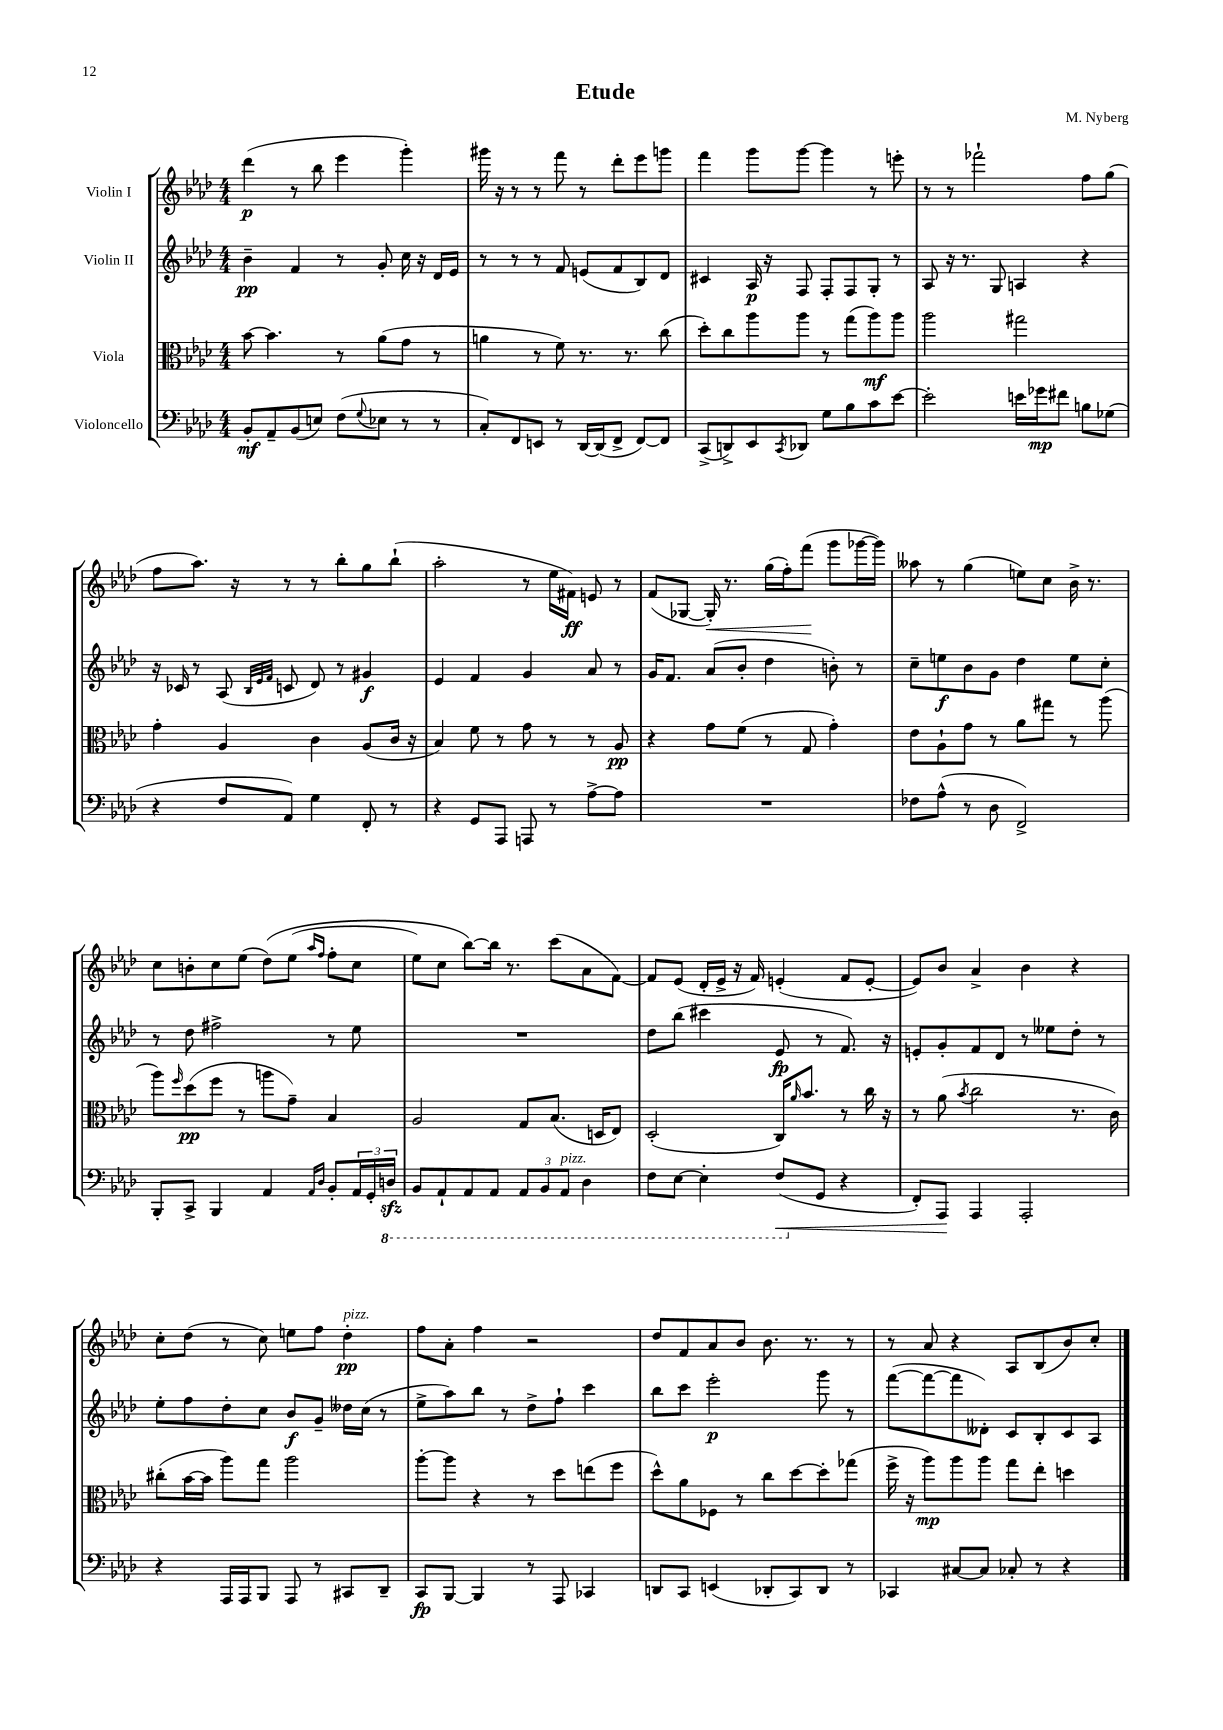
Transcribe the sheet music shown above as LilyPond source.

\header { title = "Etude" composer = "M. Nyberg" }
<<
\new StaffGroup <<
\new Staff = "s0" \with { instrumentName = "Violin I" } {
    \clef treble \key aes \major \numericTimeSignature \time 4/4
    des'''4\p( r8 bes''8 ees'''4 g'''4-.) |
    gis'''16 r16 r8 r8 f'''8 r8 des'''8-. ees'''8 g'''8 |
    f'''4 g'''8 g'''8~ g'''4 r8 e'''8-. |
    r8 r8 fes'''2-! f''8 g''8( |
    f''8 aes''8.) r16 r8 r8 bes''8-. g''8 bes''8-!( |
    aes''2-. r8 ees''16 fis'16\ff) e'8 r8 |
    f'8( ges8~ ges16-.\<) r8. g''16( f''16-.) f'''8\!( g'''8 ges'''16~ ges'''16) |
    aeses''8 r8 g''4( e''8) c''8 bes'16-> r8. |
    c''8 b'8-. c''8 ees''8( des''8)\( ees''8( \grace { aes''16 f''16 } f''8-. c''8 |
    ees''8) c''8 bes''8~\) bes''16 r8. c'''8( aes'8 f'8~) |
    f'8 ees'8( des'16-. ees'16-> r16 f'16) e'4-.( f'8 e'8~-. |
    e'8) bes'8 aes'4-> bes'4 r4 |
    c''8-. des''8( r8 c''8) e''8 f''8 des''4-.\pp^\markup { \italic "pizz." } |
    f''8 aes'8-. f''4 r2 |
    des''8 f'8 aes'8 bes'8 bes'8. r8. r8 |
    r8 aes'8 r4 aes8 bes8( bes'8) c''8-. \bar "|." |
}
\new Staff = "s1" \with { instrumentName = "Violin II" } {
    \clef treble \key aes \major \numericTimeSignature \time 4/4
    bes'4--\pp f'4 r8 g'8-. c''16 r16 des'16 ees'16 |
    r8 r8 r8 f'8 e'8( f'8 bes8) des'8 |
    cis'4 aes16\p r16 f8 f8-. f8 g8-. r8 |
    aes8 r16 r8. g8 a4 r4 |
    r16 ces'16 r8 aes8( \grace { bes32 ees'32 f'32 } c'8 des'8) r8 gis'4\f |
    ees'4 f'4 g'4 aes'8 r8 |
    g'16 f'8. aes'8( bes'8-. des''4 b'8-.) r8 |
    c''8-- e''8\f bes'8 g'8 des''4 e''8 c''8-. |
    r8 des''8 fis''2-> r8 ees''8 |
    R1 |
    des''8 bes''8( cis'''4 ees'8\fp r8 f'8.) r16 |
    e'8-. g'8-. f'8 des'8 r8 eeses''8 des''8-. r8 |
    ees''8-. f''8 des''8-. c''8 bes'8\f g'8-- deses''16 c''16( r8 |
    ees''8-> aes''8) bes''8 r8 des''8-> f''8-! c'''4 |
    bes''8 c'''8 ees'''2-.\p g'''8 r8 |
    f'''8~( f'''8~ f'''8 deses'8-.) c'8 bes8-. c'8 aes8 \bar "|." |
}
\new Staff = "s2" \with { instrumentName = "Viola" } {
    \clef alto \key aes \major \numericTimeSignature \time 4/4
    bes'8~ bes'4. r8 aes'8( g'8 r8 |
    a'4 r8 f'8) r8. r8. c''8( |
    des''8-.) c''8 aes''8 aes''8 r8 g''8( aes''8\mf) aes''8 |
    aes''2 gis''2 |
    g'4-. aes4 c'4 aes8( c'16 r16 |
    bes4) f'8 r8 g'8 r8 r8 aes8\pp |
    r4 g'8 f'8( r8 g8 g'4-.) |
    ees'8 aes8-! g'8 r8 aes'8 gis''8 r8 aes''8( |
    aes''8) \grace { f''16 } des''8\pp( f''8 r8 a''8 g'8--) bes4 |
    aes2 g8 bes8.( d16 ees8) |
    des2-.( c16) \grace { aes'16 } bes'8. r8 c''16 r16 |
    r8 aes'8( \acciaccatura { bes'8 } c''2 r8. c'16) |
    cis''8-.( bes'16~ bes'16 aes''8) g''8 aes''2 |
    aes''8~-. aes''8 r4 r8 des''8 e''8( f''8 |
    des''8-^) aes'8 fes8 r8 c''8 des''8~ des''8-. ges''8( |
    f''16-> r16 aes''8\mp) aes''8 aes''8 g''8 ees''8-. d''4 \bar "|." |
}
\new Staff = "s3" \with { instrumentName = "Violoncello" } {
    \clef bass \key aes \major \numericTimeSignature \time 4/4
    bes,8-.\mf aes,8-- bes,8( e8) f8( \appoggiatura { g8 } ees8 r8 r8 |
    c8-.) f,8 e,8 r8 des,16~ des,16( f,8-> f,8~) f,8 |
    c,8->( d,8->) ees,8 \acciaccatura { c,8 } des,8 g8 bes8 c'8 ees'8~ |
    ees'2-. e'16 ges'16\mp fis'8 b8 ges8( |
    r4 f8 aes,8) g4 f,8-. r8 |
    r4 g,8 aes,,8 a,,8 r8 aes8~-> aes8 |
    R1 |
    fes8 aes8-^( r8 des8 f,2->) |
    bes,,8-. c,8-> bes,,4 aes,4 \grace { aes,16 des16 } bes,8-. \tuplet 3/2 { aes,16 g,16-. \ottava #-1 d,16\sfz } |
    bes,,8 aes,,8-! aes,,8 aes,,8 \tuplet 3/2 { aes,,8 bes,,8 aes,,8^\markup { \italic "pizz." } } des,4 |
    f,8 ees,8~ ees,4-. f,8\<( \ottava #0 g,8 r4 |
    f,8-.) aes,,8\! aes,,4 aes,,2-. |
    r4 aes,,16 aes,,16 bes,,8 aes,,8 r8 cis,8 des,8-- |
    c,8\fp bes,,8~ bes,,4 r8 aes,,8 ces,4 |
    d,8 c,8 e,4( des,8-. c,8) des,8 r8 |
    ces,4 cis8~ cis8 ces8-. r8 r4 \bar "|." |
}
>>
>>
\layout { \context { \Score \remove "Bar_number_engraver" } }
